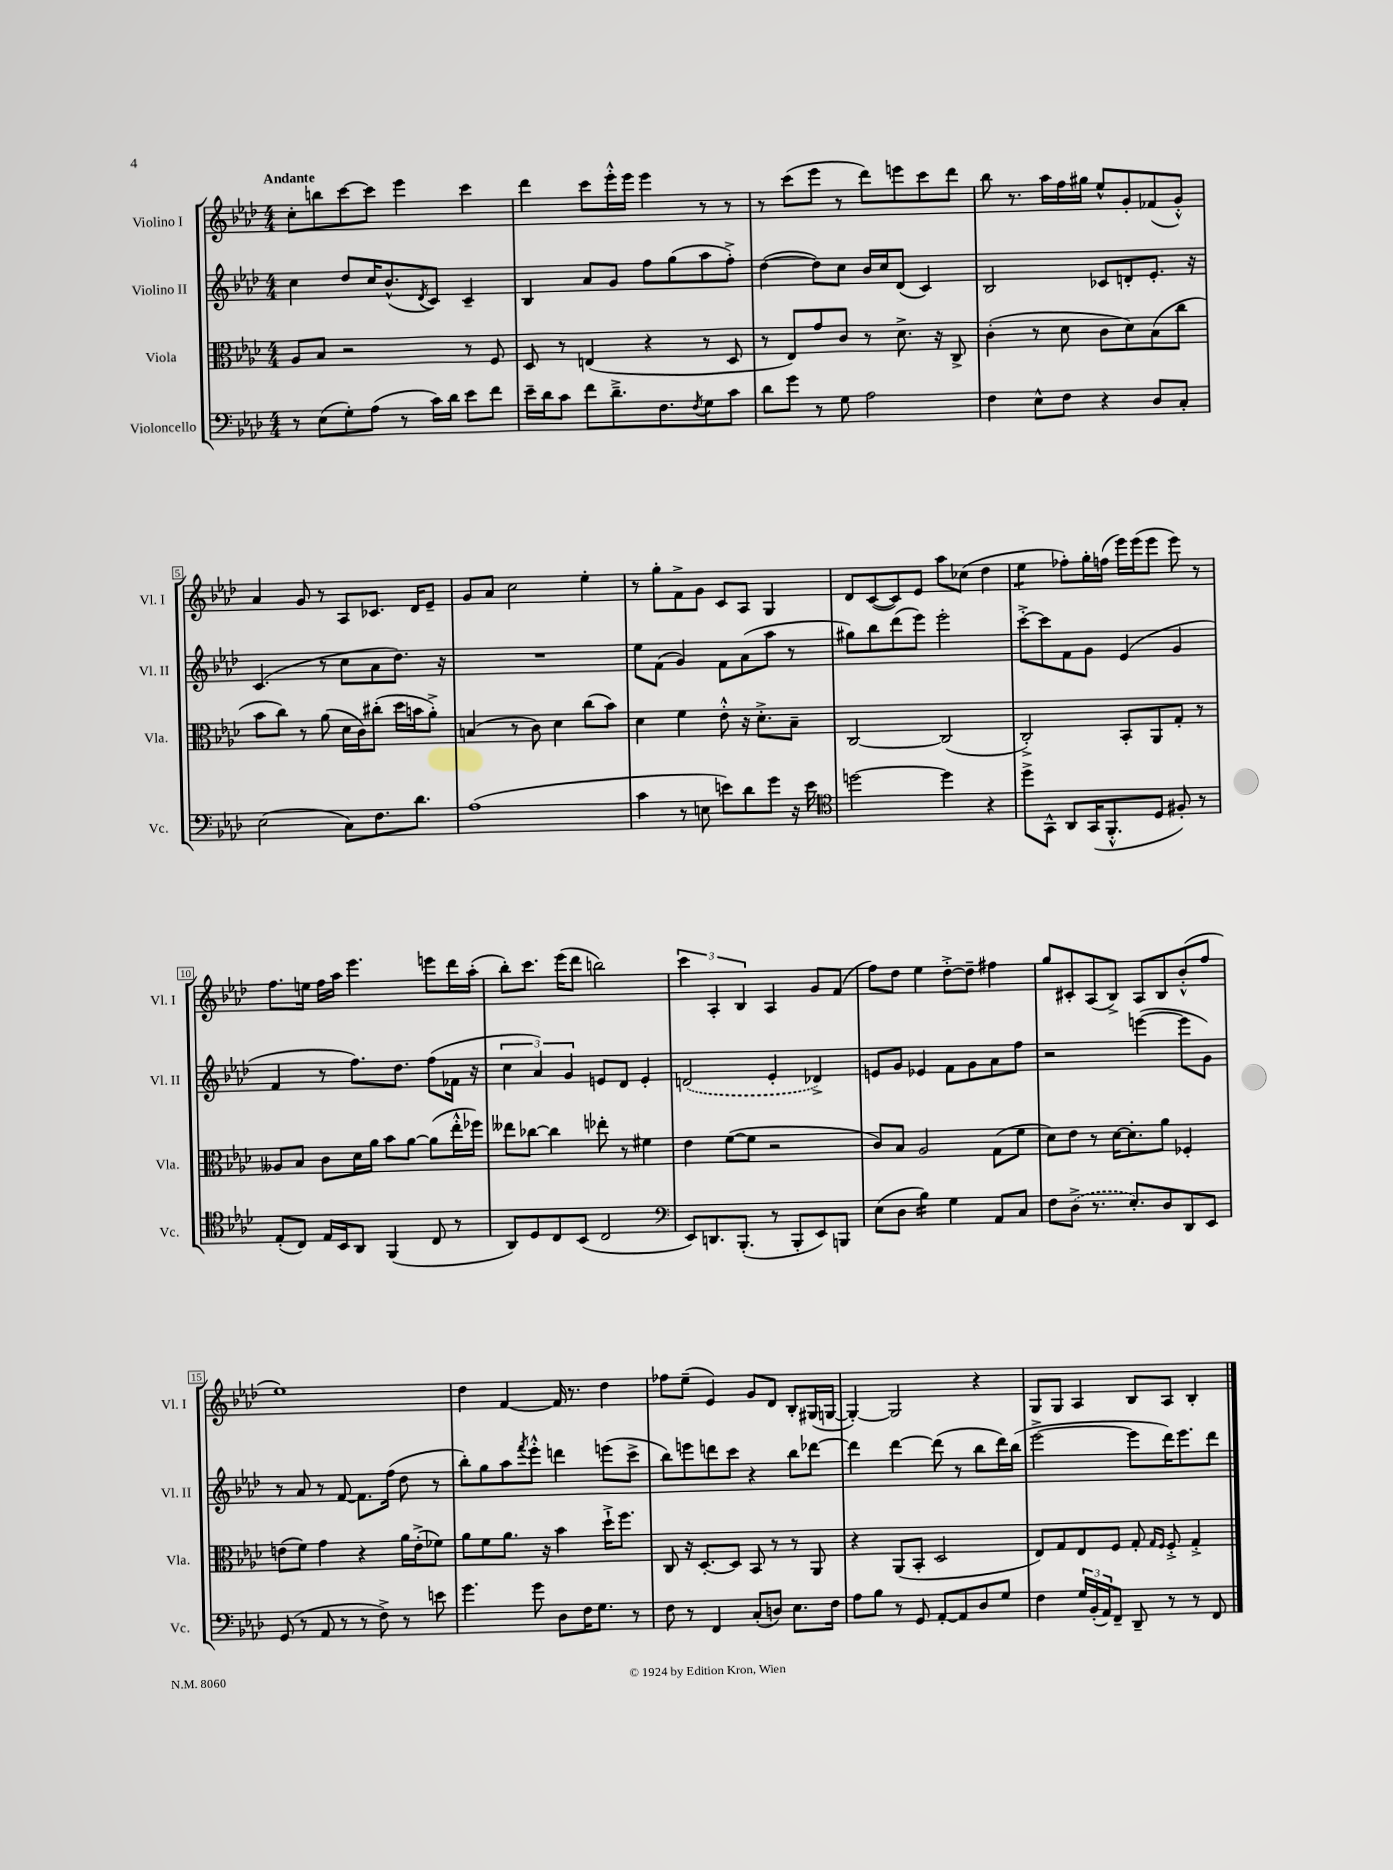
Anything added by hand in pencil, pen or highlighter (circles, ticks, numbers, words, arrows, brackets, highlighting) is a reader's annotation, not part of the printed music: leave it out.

**kern	**kern	**kern	**kern
*staff4	*staff3	*staff2	*staff1
*clefF4	*clefC3	*clefG2	*clefG2
*k[b-e-a-d-]	*k[b-e-a-d-]	*k[b-e-a-d-]	*k[b-e-a-d-]
*M4/4	*M4/4	*M4/4	*M4/4
8r	8A-	4cc	8cc'
(8E-	8B-	.	8bb
8G')	2r	8dd-	[8ccc
(8A-	.	16cc	8ccc]
.	.	(8.b-^^	.
8r	.	.	4eee-
.	.	8qd-	.
16c)	.	8c)	.
16d-	.	.	.
8e-	8r	4c~	4ccc
8f	8F	.	.
=	=	=	=
16e-~	8D-	4B-	4ddd-
16d-	.	.	.
8c	8r	.	.
8f	(4E	8a-	8ccc
8.d-~^	.	8g	16eee-'^^
.	.	.	16eee-
.	4r	8ff	4eee-
8.F	.	.	.
.	.	(8gg	.
8qF	.	.	.
8G	8r	8aa-	8r
8c	8D-	8ff'^)	8r
=	=	=	=
8d-	8r	([4dd-	8r
8g	8E-)	.	(8ccc
8r	8g	8dd-])	8eee-
8G	8c	8cc	8r
2A-	8r	16b-	8ddd-)
.	.	16cc	.
.	8.d-^	(8d-	8eee
.	.	4c)	8ccc
.	16r	.	.
.	8C^	.	8ddd-
=	=	=	=
4F	(4c'	2B-	8bb-
.	.	.	8.r
8E-^^	8r	.	.
.	.	.	16aa-
8F	8d-	.	16ff
.	.	.	16gg#
4r	8c	8c-	8ee-^^
.	8d-)	8d'	8g'
8D-	(8B-	8.e-'	(8f-
8C'	8cc	.	8g'^^)
.	.	16r	.
=	=	=	=
(2E-	8b-	(4.c	4a-
.	8cc)	.	.
.	8r	.	8g
.	(8a-	8r	8r
8C)	16d-	8cc	8A-
.	16c)	.	.
8.F	(8cc#'	8a-	8.c-
.	16dd-	8.dd-)	.
8.d-	16b	.	16d-
.	8a-'^)	.	8e-~
.	.	16r	.
=	=	=	=
(1A-	(4B	1r	8g
.	.	.	8a-
.	8r	.	2cc
.	8c)	.	.
.	4d-	.	.
.	(8cc	.	4ee-'
.	8b-)	.	.
=	=	=	=
4c	4d-	8ee-	8r
.	.	(8f	8gg'
8r	4f	4g)	8f^
8E	.	.	8g
8e)	8e-'^^	8f	8c
8d-	16r	(8a-	8A-
.	8.d-'^	.	.
8g	.	8aa-	4G
16r	8B-~	8r	.
16e	.	.	.
=	=	=	=
*clefC4	*	*	*
[2dd	[2C	8gg#)	8d-
.	.	8bb-	([8c
.	.	(8ddd-	8c])
.	.	8eee-)	8e-
4dd]	(2C]	2eee-'	8aa-
.	.	.	(8cc-
4r	.	.	4dd-
=	=	=	=
8dd-^	2C'^)	[8ccc'^	4ee-
8GG^^	.	8ccc]	.
8AA-	.	8f	8ff-')
(16GG	.	8g	16gg'
8.FF'^^	.	.	(16ff
.	8BB-'	(4e-	16eee-)
.	.	.	(16eee-
8D-	8AA-	.	8eee-
8F#')	8G'	4g	8eee-)
8r	8r	.	8r
=	=	=	=
(8E-'	8A--	4f	8.ff
8C)	8B-	.	.
.	.	.	16ee
16E-	8c	8r	16ff
16BB-	.	.	16aa-
8AA-	16d-	8.ff)	4.eee-
.	16a-	.	.
(4FF	8b-	.	.
.	.	8.dd-	.
.	[8a-	.	.
8C	(8a-]	(8ff	8eee
8r	16ee-'^^	16f-	16ddd-
.	16ff-)	16r	(16aa-'
=	=	=	=
8AA-)	8ee--	6cc	8bb-')
8D-	[8cc-	.	8.ccc
.	.	6a-)	.
8C	4cc-]	.	.
.	.	.	(16eee-
.	.	6g	.
(8BB-	.	.	8ddd-
2C	8ee-'	8e	2bb)
.	8r	8d-	.
.	4f#	4e'	.
=	=	=	=
*clefF4	*	*	*
8EE-)	4e-	(2d	6ccc
8.DD	.	.	.
.	.	.	6A-'
.	([8f	.	.
(8.BBB-'	.	.	.
.	.	.	6B-
.	8f]	.	.
8r	2r	4e-'	4A-
8BBB-'	.	.	.
8EE-)	.	4d-^)	8g
8BBB	.	.	(8f
=	=	=	=
(8E-	8c)	8e	8ff)
8D-	8B-	8g	8dd-
4B-)	2A-	4e-	4ee-
4G	.	8f	[8dd-'^
.	.	8g	8dd-~]
8AA-	(8G	8a-	4ff#
8C	8f	8ff	.
=	=	=	=
8F	8d-)	2r	8gg
(8D-^	8e-	.	8c#'
8.r	8r	.	(8A-
.	[16d-	.	8B-^)
8.E-')	8.d-']	.	.
.	.	([4eee	8A-
8D-	8a-	.	8B-
8DD-	4F-'	8eee]	(8b-'^^
8EE-	.	8g)	8ff
=	=	=	=
(8GG	(8e	8r	1ee-)
8r	8f)	8a-	.
8AA-	4g	8r	.
8r	.	[8f	.
8r	4r	8.f]	.
8F^)	.	.	.
.	.	(16ff	.
8r	16a-	8dd-	.
.	(16e'^	.	.
8e	8f-)	8r	.
=	=	=	=
4.g	8a-	8bb-')	4dd-
.	8f	8gg	.
.	8.a-	8aa-	[4f
.	.	8qfff	.
8g	.	8eee-'^^	.
.	16r	.	.
8D-	4b-	4ddd	16f]
.	.	.	8.r
16F	.	.	.
8.G	.	.	.
.	16dd-`^	(8eee	4dd-
.	8.ff	.	.
8r	.	8ccc^	.
=	=	=	=
8F	8C	8bb-)	8ff-
8r	16r	8eee	(8ee-~
.	[8.D-'	.	.
4FF	.	8ddd	4e-)
.	8D-]	8ccc	.
(8C'	8BB-	4r	8g
8D)	8r	.	8d-
8.E-	8r	8bb-	8B-'
.	8AA-	[8ddd-	(16G#
16F	.	.	[16G
=	=	=	=
8A-	4r	4ddd-]	4G'_)
8B-	.	.	.
8r	(8AA-	[4ddd-	2G]
8GG	8BB-'	.	.
[8AA-'	2D-	(8ddd-]	.
8AA-]	.	8r	.
8D-	.	8bb-	4r
8G	.	16ddd-)	.
.	.	(16bb-	.
=	=	=	=
4F	8E-)	[2eee-^	8G
.	8G	.	8G
24G	8E-	.	4A-
(24BB-'	.	.	.
24AA-)	.	.	.
8FF~	8F	.	.
8DD-~	8G'	8eee-]	8B-
.	16qqG	.	.
.	16qqF	.	.
8r	8F'^	16ddd-)	8A-
.	.	8.eee-	.
8r	4G'^	.	4B-'
8FF	.	8ddd-	.
==	==	==	==
*-	*-	*-	*-
